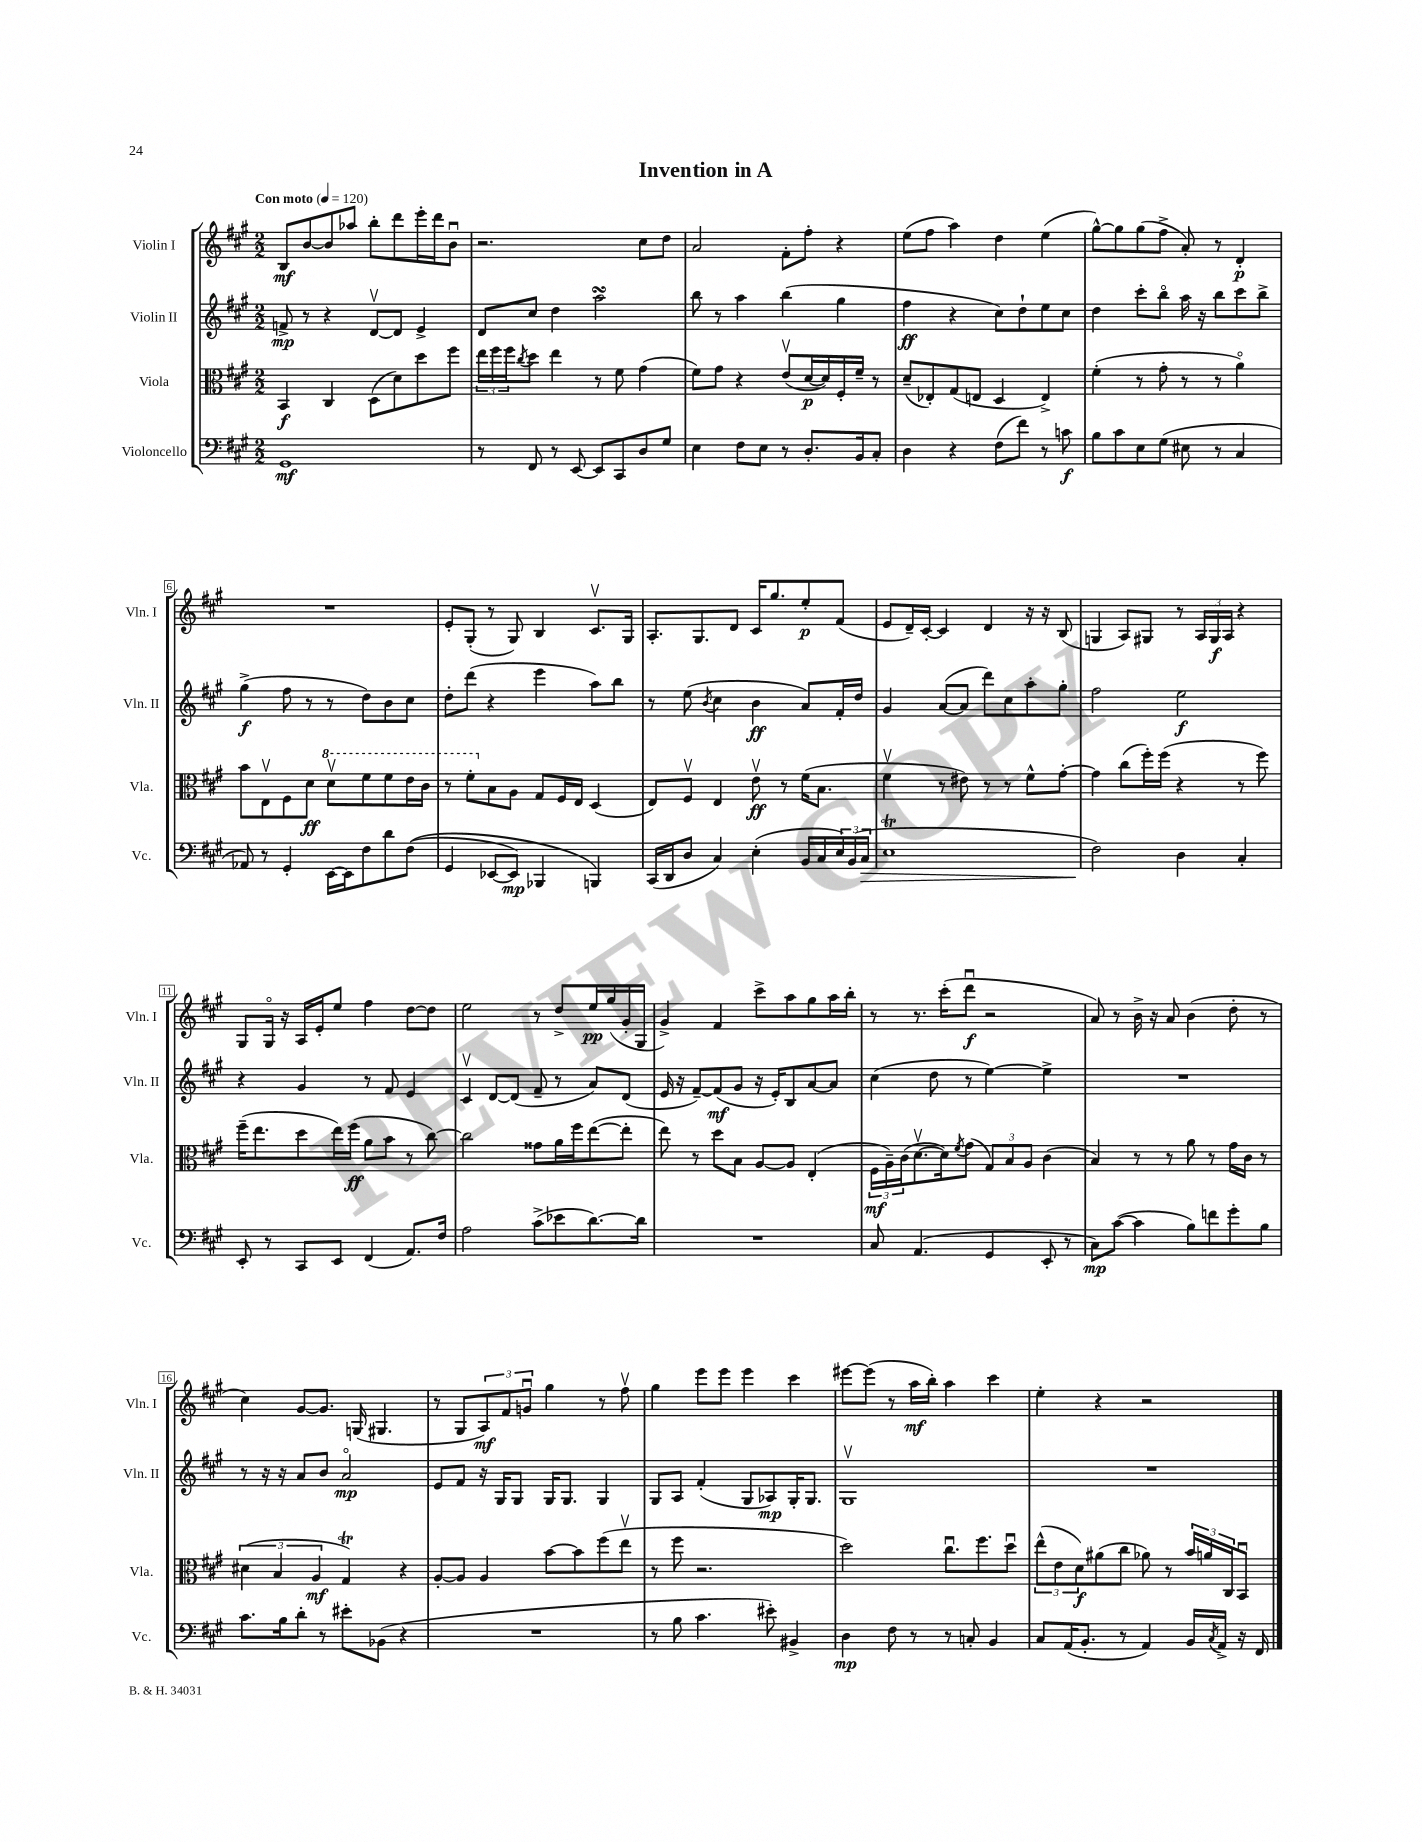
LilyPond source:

\header { title = "Invention in A" }
<<
\new StaffGroup <<
\new Staff = "s0" \with { instrumentName = "Violin I" shortInstrumentName = "Vln. I" } {
    \clef treble \key a \major \numericTimeSignature \time 2/2 \tempo "Con moto" 4 = 120
    b8\mf b'8~ b'8 aes''8 b''8-. d'''8 e'''16-. d'''16 b'8\downbow |
    r2. cis''8 d''8 |
    a'2 fis'8-. fis''8-. r4 |
    e''8( fis''8 a''4) d''4 e''4( |
    gis''8~-^) gis''8 gis''8( fis''8-> a'8-.) r8 d'4-.\p |
    R1 |
    e'8-. gis8-.( r8 gis8) b4 cis'8.\upbow gis16 |
    a8.-. gis8. d'8 cis'16 gis''8. e''8-.\p fis'8( |
    e'8 d'16--) cis'16~-. cis'4 d'4 r16 r16 b8( |
    g4 a8) gis8 r8 \tuplet 3/2 { a16 gis16\f a16 } r4 |
    gis8 gis16\flageolet r16 a16 e'16-. e''8 fis''4 d''8~ d''8 |
    e''2 r8 d''8-> e''16\pp gis''16( gis'16-. gis16 |
    gis'4->) fis'4 cis'''8-> a''8 gis''8 a''16 b''16-. |
    r8 r8. cis'''16-.( d'''8\downbow\f r2 |
    a'8) r8 b'16-> r16 a'8 b'4( d''8-. r8 |
    cis''4) gis'8~ gis'8. g16( gis4. |
    r8 gis8 \tuplet 3/2 { a8\mf) fis'8 g'8\downbow } gis''4 r8 fis''8\upbow |
    gis''4 e'''8 e'''8 e'''4 cis'''4 |
    eis'''8~ eis'''8( r8 a''16\mf b''16-.) a''4 cis'''4 |
    e''4-. r4 r2 \bar "|." |
}
\new Staff = "s1" \with { instrumentName = "Violin II" shortInstrumentName = "Vln. II" } {
    \clef treble \key a \major \numericTimeSignature \time 2/2
    f'8->\mp r8 r4 d'8~\upbow d'8 e'4-> |
    d'8 cis''8 d''4 a''2\turn |
    b''8 r8 a''4 b''4( gis''4 |
    fis''4\ff r4 cis''8) d''8-! e''8 cis''8 |
    d''4 cis'''8-. b''8\flageolet a''16 r16 b''8 cis'''8 b''8-> |
    gis''4->\f( fis''8 r8 r8 d''8) b'8 cis''8 |
    d''8-. d'''8( r4 e'''4 a''8) b''8 |
    r8 e''8( \acciaccatura { b'8 } cis''4 b'4\ff a'8) fis'16-. d''16 |
    gis'4 a'8~( a'8 d'''8) cis''8 a''8-. gis''8-. |
    fis''2 e''2\f |
    r4 gis'4 r8 fis'8 e'4 |
    cis'4\upbow d'8~ d'8( fis'8-- r8 a'8) d'8( |
    e'16 r16 fis'8~--) fis'8\mf( gis'8 r16 e'16-.) b8 a'8~ a'8 |
    cis''4( d''8 r8 e''4~) e''4-> |
    R1 |
    r8 r16 r16 a'8 b'8 a'2\flageolet\mp |
    e'8 fis'8 r16 gis16 gis8 gis16 gis8. gis4 |
    gis8 a8 fis'4-.( gis8 aes8\mp) gis16-. gis8. |
    gis1\upbow |
    R1 \bar "|." |
}
\new Staff = "s2" \with { instrumentName = "Viola" shortInstrumentName = "Vla." } {
    \clef alto \key a \major \numericTimeSignature \time 2/2
    b,4\f cis4 d8( d'8) d''8 fis''8 |
    \tuplet 3/2 { e''16 fis''16 fis''16 } \acciaccatura { cis''8 } d''8 e''4 r8 fis'8 gis'4( |
    fis'8) gis'8 r4 e'8\upbow( d'16~\p d'16) fis16-. fis'16-- r8 |
    d'8--( ees8-.) gis8( e8 d4 e4->) |
    fis'4-.( r8 gis'8-. r8 r8 a'4\flageolet) |
    b'8 e8\upbow fis8 d'8\ff \ottava #1 d''8\upbow fis''8 fis''8 e''16 cis''16 |
    r8 fis''8-. \ottava #0 b8 a8 gis8 fis16 e16 d4( |
    e8) fis8\upbow e4 e'8\upbow\ff r8 fis'16( b8. |
    fis'4\upbow r8 eis'8) r8 r8 fis'8-^ gis'8~-. |
    gis'4 cis''8( fis''16-.) fis''16( r4 r8 fis''8) |
    fis''16--( e''8. d''8 e''16) fis''16\ff( a'8 b'8 r8 cis''8~) |
    cis''2 gisis'8 a'16 fis''16 e''8~( e''8-. |
    e''8) r8 d''8 b8 a8~ a8 e4-.( |
    \tuplet 3/2 { fis16\mf a16--) cis'16( } d'8.~\upbow d'16) \acciaccatura { fis'8 } gis'8( \tuplet 3/2 { gis8) b8 a8 } cis'4( |
    b4) r8 r8 a'8 r8 gis'16 cis'16 r8 |
    \tuplet 3/2 { dis'4( b4 a4\mf } gis4\trill) r4 |
    a8~-. a8 a4 b'8~ b'8 fis''8( e''8\upbow |
    r8 fis''8 r2. |
    d''2) cis''8.\downbow fis''8. d''8\downbow |
    \tuplet 3/2 { e''8-^( e'8 d'8\f) } ais'8( cis''8 aes'8) r8 \tuplet 3/2 { b'16 a'16 cis16 } b,8\downbow \bar "|." |
}
\new Staff = "s3" \with { instrumentName = "Violoncello" shortInstrumentName = "Vc." } {
    \clef bass \key a \major \numericTimeSignature \time 2/2
    gis,1\mf |
    r8 fis,8 r8 e,8~ e,8 cis,8 d8 gis8 |
    e4 fis8 e8 r8 d8.-. b,16 cis8-. |
    d4 r4 fis8( fis'8) r8 c'8\f |
    b8 cis'8 e8 gis8( eis8 r8 cis4 |
    aes,8) r8 gis,4-. e,16~ e,16 fis8 d'8 fis8(\( |
    gis,4 ees,8~ ees,8\mp) bes,,4 b,,4\) |
    cis,16( d,16 d8 cis4) e4-.( b,16 cis16 \tuplet 3/2 { e16) b,16( cis16\> } |
    e1\trill |
    fis2\!) d4 cis4-. |
    e,8-. r8 cis,8 e,8 fis,4( a,8.) fis16 |
    a2 cis'8->( ees'8 d'8.~) d'16 |
    R1 |
    cis8 a,4.( gis,4 e,8-. r8 |
    cis8\mp) cis'8~( cis'4 b8) f'8 gis'8-. b8 |
    cis'8. b16 d'8-. r8 eis'8-. bes,8( r4 |
    R1 |
    r8 b8 cis'4. eis'8-.) bis,4-> |
    d4\mp fis8 r8 r8 c8-. b,4 |
    cis8 a,16( b,8.-. r8 a,4) b,16 \acciaccatura { cis8 } a,16-> r16 fis,16 \bar "|." |
}
>>
>>
\layout { \context { \Score \override BarNumber.stencil = #(make-stencil-boxer 0.1 0.3 ly:text-interface::print) } }
